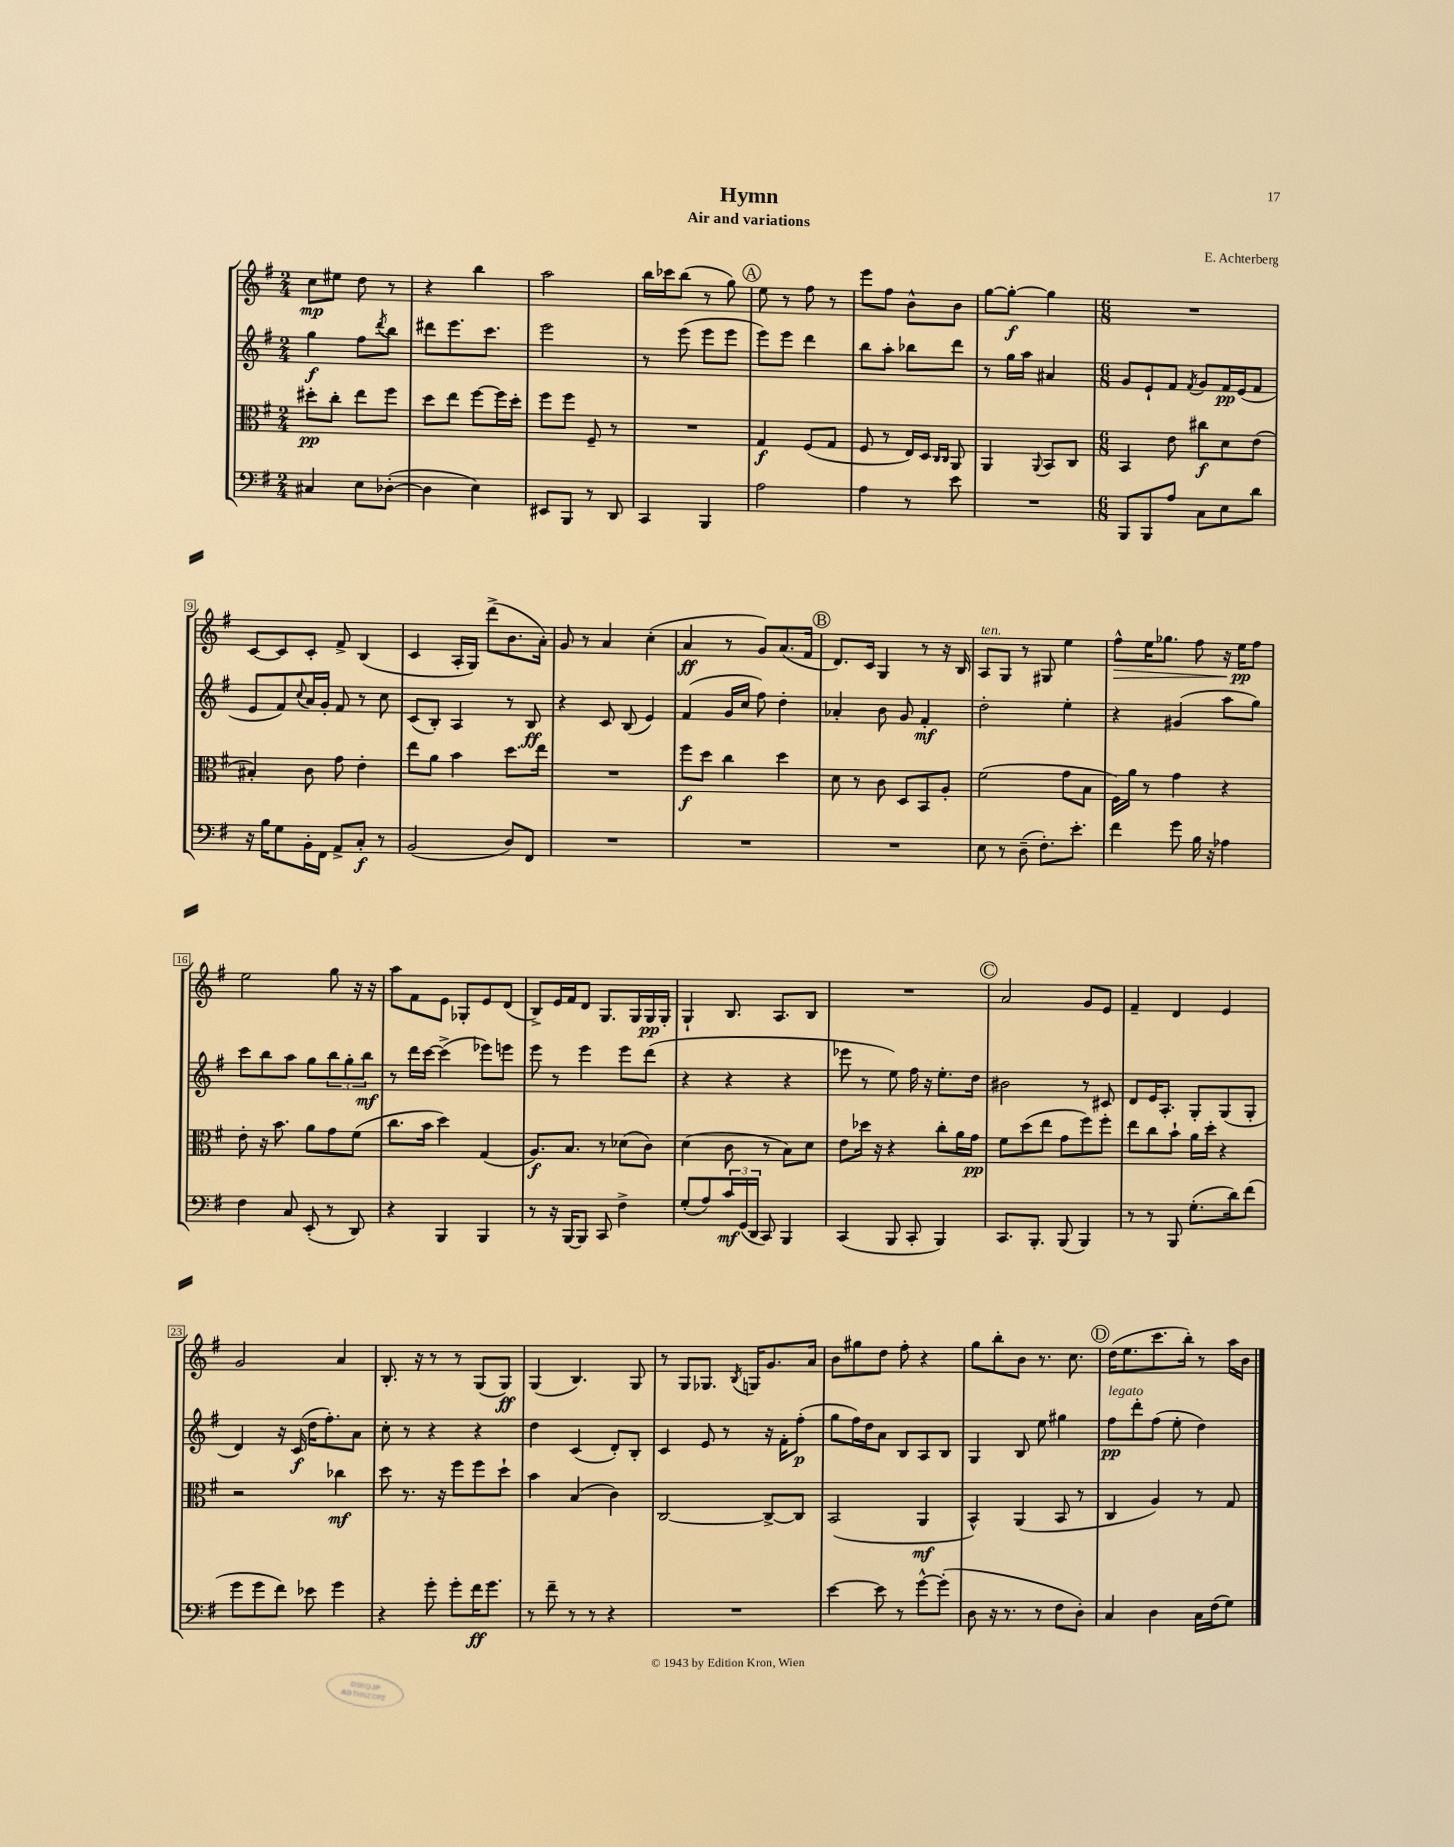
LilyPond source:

\header { title = "Hymn" composer = "E. Achterberg" subtitle = "Air and variations" }
<<
\new StaffGroup <<
\new Staff = "s0" {
    \clef treble \key g \major \numericTimeSignature \time 2/4
    c''8\mp eis''8 d''8 r8 |
    r4 b''4 |
    a''2 |
    b''16 ces'''16 b''8( r8 g''8) |
    \mark \markup { \circle "A" } e''8 r8 fis''8 r8 |
    e'''8 fis''8 b'8-^ b'8 |
    g''8~ g''8~-.\f g''4 |
    \numericTimeSignature \time 6/8 R2. |
    c'8~ c'8 c'8-. fis'8-> b4( |
    c'4 a16-. g16) d'''8->( b'8. a'16-.) |
    g'8 r8 a'4 c''4-.( |
    a'4\ff r8 g'8) a'8.( fis'16 |
    \mark \markup { \circle "B" } d'8.) c'16 g4 r8 r16 b16 |
    a8^\markup { \italic "ten." } g8 r8 gis8 e''4 |
    fis''8-^\> e''16 ges''8. fis''8 r16 e''16\pp\! fis''8 |
    e''2 g''8 r16 r16 |
    a''8 fis'8 e'8 ges8-. e'8 d'8( |
    b8->) e'16 fis'16 d'8 g8. g16 g16\pp g16-. |
    g4-! b8. a8. b8 |
    R2. |
    \mark \markup { \circle "C" } a'2 g'8 e'8 |
    fis'4-- d'4 e'4 |
    g'2 a'4 |
    b8.-. r16 r8 r8 g8( g8\ff) |
    g4( b4.) g8 |
    r8 g8 ges8. \acciaccatura { b8 } g16 g'8. a'16 |
    b'8 gis''8 d''8 fis''8-. r4 |
    g''8 b''8-. b'8 r8. c''8. |
    \mark \markup { \circle "D" } d''16( e''8. c'''8. b''16-.) r8 a''16 b'16 \bar "|." |
}
\new Staff = "s1" {
    \clef treble \key g \major \numericTimeSignature \time 2/4
    g''4\f fis''8 \acciaccatura { d'''8 } b''8 |
    dis'''8 e'''8. c'''8. |
    e'''2 |
    r8 e'''8( e'''8 e'''8 |
    \mark \markup { \circle "A" } e'''8) e'''8 d'''4 |
    b''8 a''8-. bes''8 d'''8 |
    r8 g''16 a''16 ais'4 |
    \numericTimeSignature \time 6/8 g'8 e'8-! fis'8 \acciaccatura { fis'8 } g'8 fis'16\pp e'16( fis'8 |
    e'8 fis'8) \appoggiatura { c''8 } a'16 g'16-. fis'8 r8 c''8 |
    c'8( b8-.) a4 r8 b8\ff |
    r4 c'8 b8( e'4) |
    fis'4( g'16 c''16 fis''8) d''4-. |
    \mark \markup { \circle "B" } aes'4-. b'8 g'8 fis'4-.\mf |
    d''2-. e''4-. |
    r4 gis'4( a''8 g''8) |
    c'''8 b''8 a''8 g''8 \tuplet 3/2 { b''8 g''8-. b''8\mf } |
    r8 d'''16 c'''16~ c'''4->( ees'''8) e'''8 |
    e'''8 r8 e'''4 e'''8 d'''8( |
    r4 r4 r4 |
    ees'''8 r8 e''8) fis''16 r16 e''8.-. d''16 |
    \mark \markup { \circle "C" } bis'2 r8 cis'8 |
    d'8 e'16 a8.-. g8-. g8( g8-. |
    d'4) r16 c'16\f( d''16 fis''8.-.) a'8 |
    c''8-. r8 r4 r4 |
    d''4 c'4( d'8-.) b8-. |
    c'4 e'8 r8 r16 fis'16-. fis''8-.\p( |
    g''8 fis''16) d''16 a'8 b8 a8 b8 |
    g4 b8 e''8 gis''4 |
    \mark \markup { \circle "D" } fis''8\pp^\markup { \italic "legato" } d'''8-. fis''8( e''8-. d''4) \bar "|." |
}
\new Staff = "s2" {
    \clef alto \key g \major \numericTimeSignature \time 2/4
    dis''8-.\pp c''8-. e''8 fis''8 |
    d''8 e''8 fis''8~ fis''16 d''16-. |
    fis''8 fis''8 fis8-- r8 |
    R2 |
    \mark \markup { \circle "A" } g4\f fis8( g8 |
    fis8 r8 e16) d16 \grace { c16 c16 } a,8 |
    a,4 \appoggiatura { a,8 } b,8 c8 |
    \numericTimeSignature \time 6/8 b,4 e'8 cis''8\f d'8 e'8( |
    bis4-.) c'8 g'8 e'4-. |
    e''8 a'8 b'4 d''8. e''16 |
    R2. |
    fis''8\f d''8 c''4 d''4 |
    \mark \markup { \circle "B" } d'8 r8 c'8 d8 b,8 a8-. |
    fis'2( g'8 b8 |
    fis16) a'16 r8 g'4 r4 |
    e'8-. r16 b'8. a'8 g'8 fis'8( |
    c''8. b'16 d''4) g4( |
    a8.\f) b8. r8 des'8( c'8) |
    d'4( c'8 r8 b8) d'8 |
    e'8 des''16 r16 r4 c''8-. a'16 g'16\pp |
    \mark \markup { \circle "C" } fis'8 d''8( e''8 g'8 fis''8) fis''8-. |
    e''8 c''8 b'8-! a'16 d''16-. r4 |
    r2 ces''4\mf |
    d''8 r8. r16 fis''8 fis''8 d''8-! |
    b'4 b4( c'4) |
    c2~ c8~-> c8 |
    b,2( a,4\mf |
    b,4-^) a,4( b,8 r8 |
    \mark \markup { \circle "D" } c4 a4) r8 g8 \bar "|." |
}
\new Staff = "s3" {
    \clef bass \key g \major \numericTimeSignature \time 2/4
    cis4 e8 des8~-.( |
    des4 e4) |
    eis,8 b,,8 r8 d,8 |
    c,4 b,,4 |
    \mark \markup { \circle "A" } a2 |
    a4 r8 e'8 |
    R2 |
    \numericTimeSignature \time 6/8 b,,8 b,,8 a8 c8 e8 d'8 |
    r16 b16 g8 b,16-. fis,16 a,8-> c8-.\f r8 |
    b,2( d8) fis,8 |
    R2. |
    R2. |
    \mark \markup { \circle "B" } R2. |
    e8 r8 d8--( fis8.-.) e'8.-. |
    fis'4 g'8 b16 r16 aes4 |
    fis4 c8 e,8-.( r8 d,8) |
    r4 b,,4 b,,4 |
    r8 r16 b,,16~ b,,8 c,8 fis4-> |
    g8-.( a8) \tuplet 3/2 { c'16\mf g,16( d,16 } c,8) b,,4 |
    c,4( b,,8 c,8-. b,,4) |
    \mark \markup { \circle "C" } c,8. b,,8.-. b,,8( b,,4) |
    r8 r8 b,,8 g8.-.( d'16) fis'8( |
    g'8 g'8 fis'8) ees'8 g'4 |
    r4 g'8-. g'8-. fis'16\ff g'8. |
    r8 fis'8-- r8 r8 r4 |
    R2. |
    e'4~ e'8 r8 g'8~-^ g'8-.( |
    d8 r16 r8. r8 fis8 d8-.) |
    \mark \markup { \circle "D" } c4 d4 c16 fis16( g8) \bar "|." |
}
>>
>>
\layout { \context { \Score \override BarNumber.stencil = #(make-stencil-boxer 0.1 0.3 ly:text-interface::print) } }
